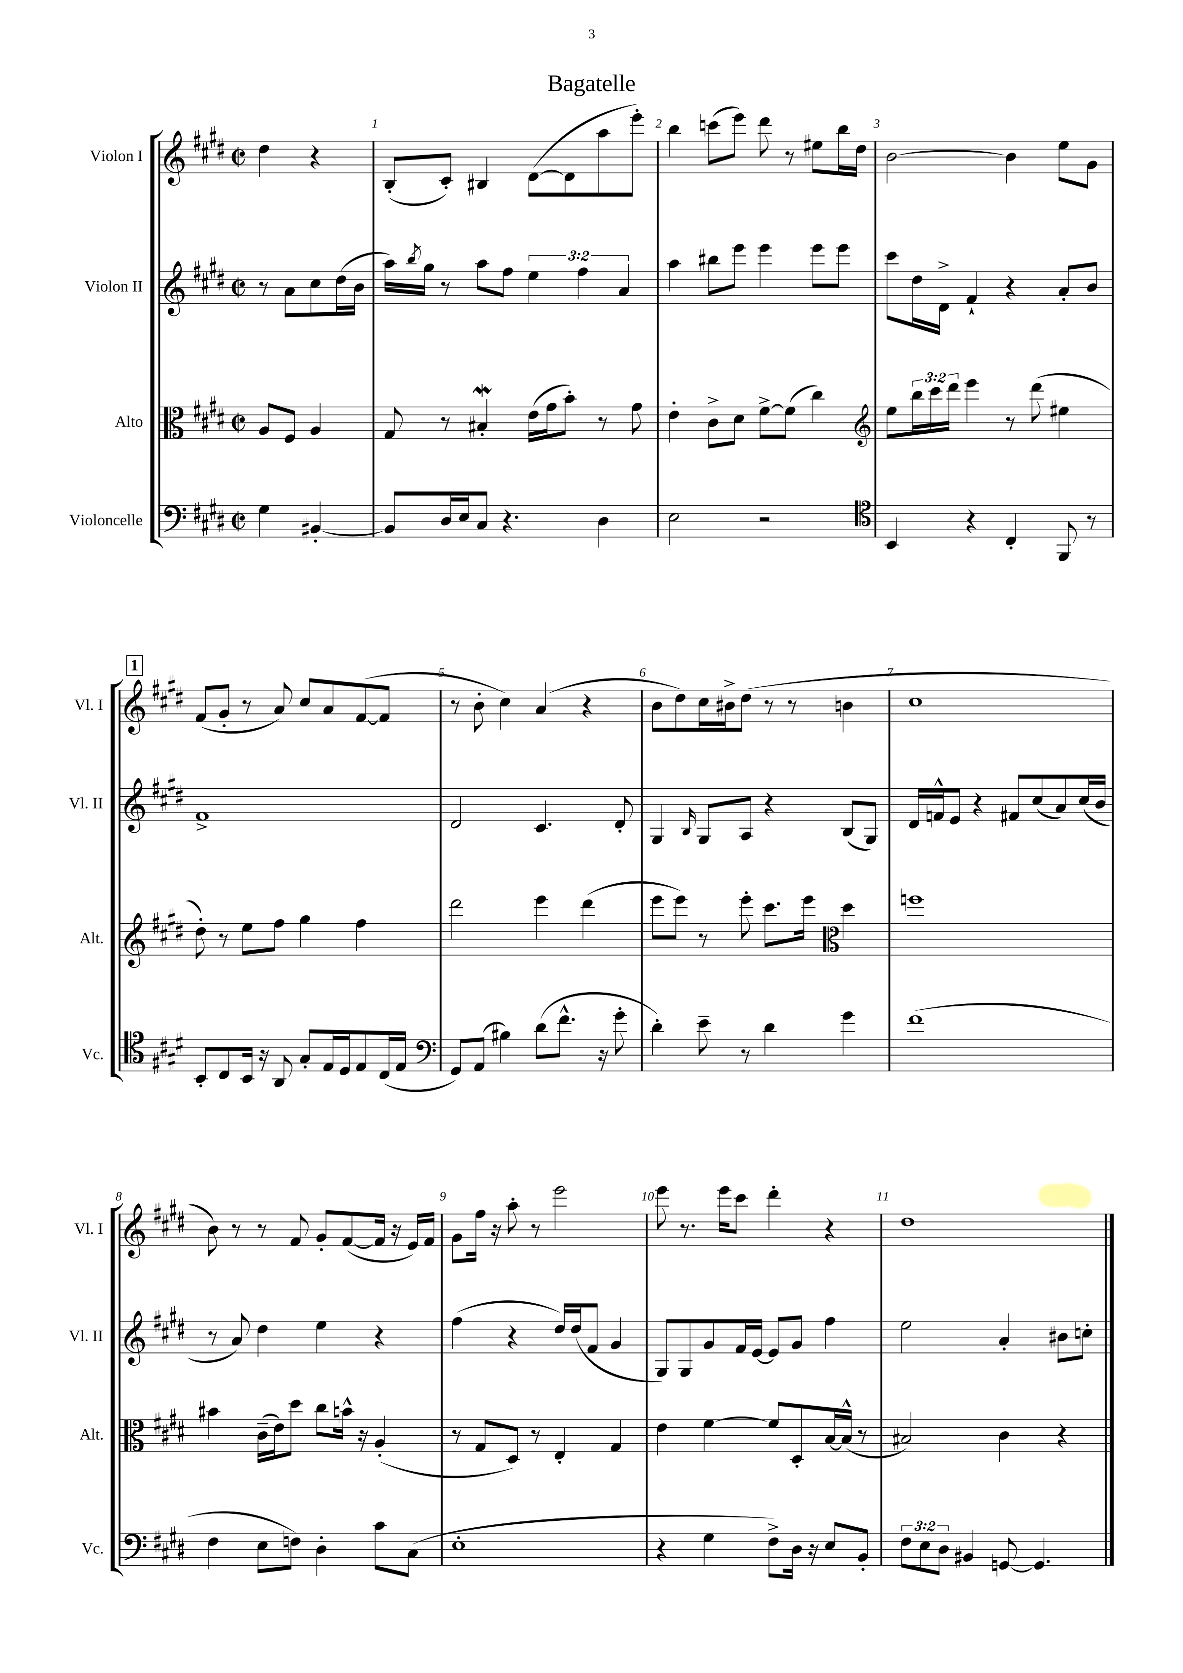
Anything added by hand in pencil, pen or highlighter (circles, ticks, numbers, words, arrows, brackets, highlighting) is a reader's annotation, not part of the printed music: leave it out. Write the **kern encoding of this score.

**kern	**kern	**kern	**kern
*staff4	*staff3	*staff2	*staff1
*clefF4	*clefC3	*clefG2	*clefG2
*k[f#c#g#d#]	*k[f#c#g#d#]	*k[f#c#g#d#]	*k[f#c#g#d#]
*M2/2	*M2/2	*M2/2	*M2/2
*met(c|)	*met(c|)	*met(c|)	*met(c|)
4G#	8A	8r	4dd#
.	8F#	8a	.
[4BB#'	4A	8cc#	4r
.	.	(16dd#	.
.	.	16b	.
=	=	=	=
8BB#]	8G#	16aa)	(8B'
.	.	8qbb	.
.	.	16gg#	.
16D#	8r	8r	8c#')
16E	.	.	.
8C#	4B#'	8aa	4B#
4.r	.	8ff#	.
.	(16e	6ee	([8d#
.	16g#	.	.
.	8b')	.	8d#]
.	.	6ff#	.
4D#	8r	.	8aa
.	.	6a	.
.	8g#	.	8eee')
=	=	=	=
2E	4e'	4aa	4bb
.	8c#^	8bb#	(8ccc
.	8d#	8eee	8eee)
2r	[8f#^	4eee	8ddd#
.	(8f#]	.	8r
.	4cc#)	8eee	8ee#
.	.	8eee	16bb
.	.	.	16dd#
=	=	=	=
*clefC4	*clefG2	*	*
4BB	8ee	8ccc#	[2b
.	24bb	16dd#	.
.	24ccc#	.	.
.	.	16d#^	.
.	24ddd#	.	.
4r	4eee	4f#`	.
4C#'	8r	4r	4b]
.	(8ddd#	.	.
8FF#	4ee#	8a'	8ee
8r	.	8b	8g#
=	=	=	=
8BB'	8dd#')	1f#^	(8f#
8C#	8r	.	8g#'
16BB	8ee	.	8r
16r	.	.	.
8AA	8ff#	.	8a)
8G#'	4gg#	.	8cc#
16E	.	.	8a
16D#	.	.	.
8E	4ff#	.	([8f#
(16C#	.	.	8f#]
16E	.	.	.
=	=	=	=
*clefF4	*	*	*
8GG#)	2ddd#	2d#	8r
(8AA	.	.	8b'
4B#)	.	.	4cc#)
(8d#	4eee	4.c#	(4a
8.f#^^	.	.	.
.	(4ddd#	.	4r
16r	.	.	.
8g#'	.	8d#'	.
=	=	=	=
4d#')	8eee	4G#	8b
.	8eee)	.	8dd#)
.	.	16qqB	.
8e~	8r	8G#	16cc#
.	.	.	16b#^
8r	8eee'	8A	(8dd#
4d#	8.ccc#	4r	8r
.	.	.	8r
.	16eee	.	.
*	*clefC3	*	*
4g#	4dd#	(8B	4b
.	.	8G#)	.
=	=	=	=
(1f#	1ff	16d#	1cc#
.	.	16f^^	.
.	.	8e	.
.	.	4r	.
.	.	8f#	.
.	.	(8cc#	.
.	.	8a)	.
.	.	(16cc#	.
.	.	16b	.
=	=	=	=
4F#	4b#	8r	8b)
.	.	8a)	8r
8E	(16c#~	4dd#	8r
.	16e)	.	.
8F)	8dd#	.	8f#
4D#'	8cc#	4ee	8g#'
.	16b^^	.	([8f#
.	16r	.	.
8c#	(4A'	4r	16f#]
.	.	.	16r
(8C#	.	.	16e)
.	.	.	16f#
=	=	=	=
1E'	8r	(4ff#	8g#
.	8G#	.	16ff#
.	.	.	16r
.	8D#)	4r	8aa'
.	8r	.	8r
.	4E'	16dd#)	2eee
.	.	(16dd#	.
.	.	8f#	.
.	4G#	4g#	.
=	=	=	=
4r	4e	8G#)	8eee
.	.	8G#	8.r
4G#	[4f#	8g#	.
.	.	.	16eee
.	.	16f#	8ccc#
.	.	[16e	.
8F#^)	8f#]	8e]	4ddd#'
16D#	8D#'	8g#	.
16r	.	.	.
8E	[16B	4ff#	4r
.	(16B^^]	.	.
8BB'	8r	.	.
=	=	=	=
12F#	2B#)	2ee	1dd#
12E	.	.	.
12D#	.	.	.
4BB#	.	.	.
[8GG	4c#	4a'	.
4.GG]	.	.	.
.	4r	8b#	.
.	.	8cc'	.
==	==	==	==
*-	*-	*-	*-
